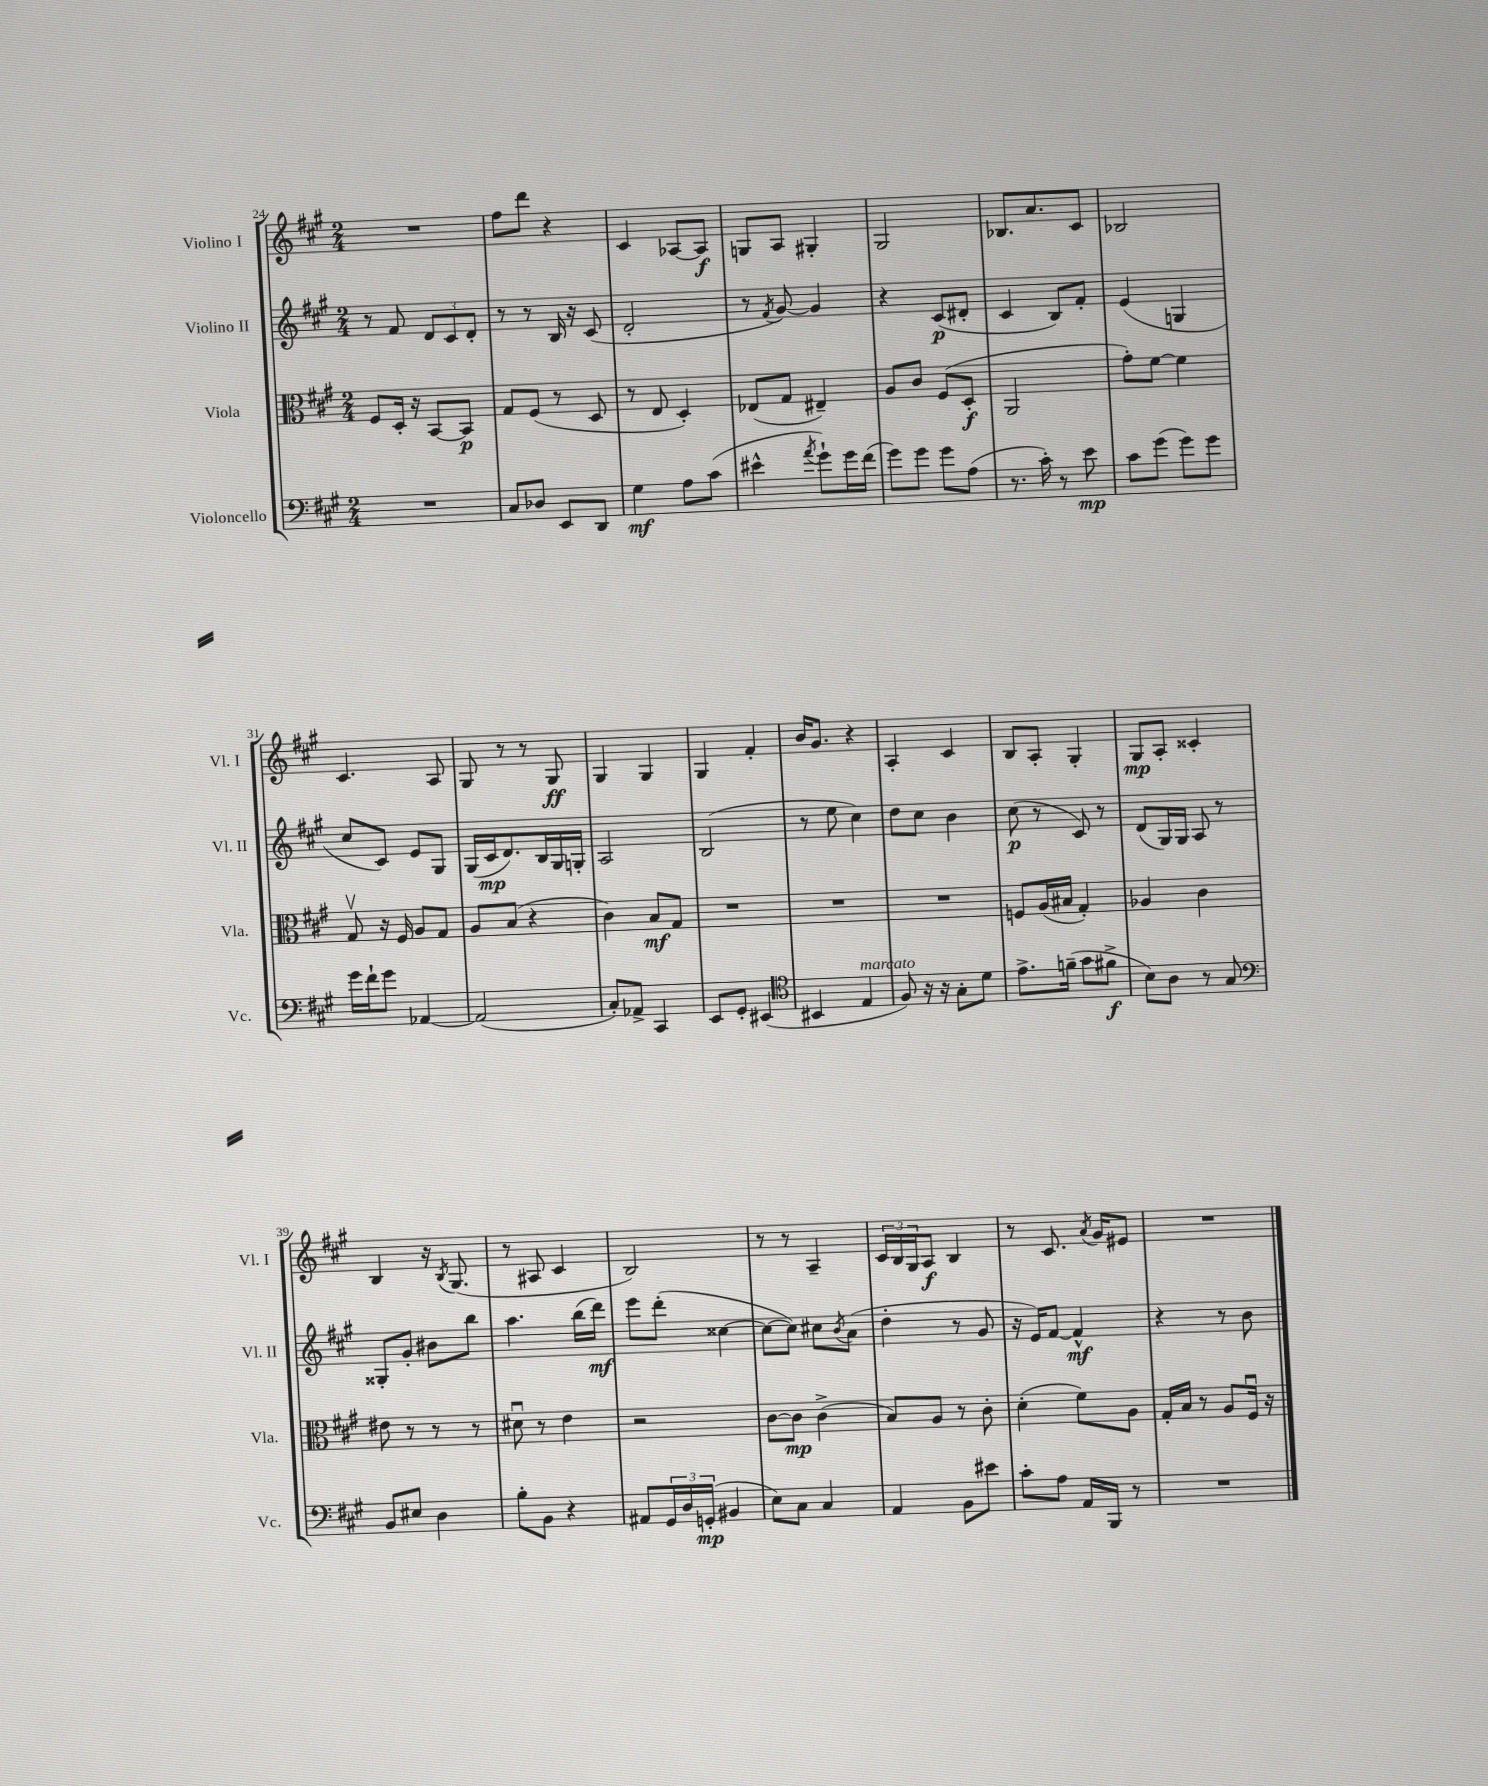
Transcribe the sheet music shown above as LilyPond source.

<<
\new StaffGroup <<
\new Staff = "s0" \with { instrumentName = "Violino I" shortInstrumentName = "Vl. I" } {
    \clef treble \key a \major \numericTimeSignature \time 2/4
    R2 |
    fis''8 d'''8 r4 |
    cis'4 aes8~ aes8\f |
    g8 a8 gis4-. |
    gis2 |
    bes8. a'8. cis'8 |
    bes2 |
    cis'4. a8 |
    gis8 r8 r8 gis8\ff |
    gis4 gis4 |
    gis4 fis'4-. |
    b'16 gis'8. r4 |
    a4-. cis'4 |
    b8 a8-. gis4-. |
    gis8\mp a8-. cisis'4-. |
    b4 r16 \acciaccatura { b8 } gis8.( |
    r8 ais8 cis'4 |
    b2) |
    r8 r8 a4-- |
    \tuplet 3/2 { cis'16 b16 gis16 } a8\f b4 |
    r8 cis'8. \acciaccatura { a'8 } gis'16 eis'8 |
    R2 \bar "|." |
}
\new Staff = "s1" \with { instrumentName = "Violino II" shortInstrumentName = "Vl. II" } {
    \clef treble \key a \major \numericTimeSignature \time 2/4
    r8 fis'8 \tuplet 3/2 { d'8 cis'8 d'8-. } |
    r8 r8 b16 r16 cis'8( |
    d'2-. |
    r8 \acciaccatura { fis'8 } gis'8~) gis'4 |
    r4 cis'8\p( dis'8-. |
    cis'4 b8) fis'8-. |
    e'4( g4 |
    cis''8 cis'8) e'8 gis8 |
    gis16( cis'16\mp d'8.) b16 gis16 g16-. |
    a2 |
    b2( |
    r8 e''8 cis''4) |
    d''8 cis''8 b'4 |
    cis''8\p( r8 cis'8) r8 |
    d'8( gis16) gis16 a8 r8 |
    gisis8-. gis'8-. bis'8 b''8 |
    a''4. b''16( d'''16\mf) |
    e'''8 d'''8-.( cisis''4~ |
    cisis''8~ cisis''8) cis''8 \acciaccatura { b'8 } a'8( |
    d''4-. r8 gis'8 |
    r16 e'16) fis'8~ fis'4-^\mf |
    r4 r8 b'8 \bar "|." |
}
\new Staff = "s2" \with { instrumentName = "Viola" shortInstrumentName = "Vla." } {
    \clef alto \key a \major \numericTimeSignature \time 2/4
    fis8 d16-. r16 b,8~ b,8\p |
    gis8 fis8( r8 d8 |
    r8 e8 d4-.) |
    ees8( gis8 eis4--) |
    a8 cis'8 fis8( d8-.\f |
    a,2 |
    gis'8-.) fis'8~ fis'4 |
    gis8\upbow r16 fis16 a8 gis8 |
    a8 b8( r4 |
    cis'4) b8\mf gis8 |
    R2 |
    R2 |
    R2 |
    f8 a16( bis16 gis4-.) |
    aes4 cis'4 |
    eis'8 r8 r8 r8 |
    dis'8\downbow r8 e'4 |
    r2 |
    cis'8~ cis'8\mp cis'4->( |
    b8) a8 r8 cis'8-. |
    d'4-.( fis'8) a8 |
    gis16-. b16 r8 a8 fis16\downbow r16 \bar "|." |
}
\new Staff = "s3" \with { instrumentName = "Violoncello" shortInstrumentName = "Vc." } {
    \clef bass \key a \major \numericTimeSignature \time 2/4
    R2 |
    cis8 des8 e,8 d,8 |
    gis4\mf a8 cis'8( |
    eis'4-^ \acciaccatura { a'8 } gis'8-!) gis'16 fis'16( |
    gis'8) gis'8 gis'8 a8( |
    r8. cis'16-.) r8 e'8\mp |
    cis'8 gis'8( gis'8) gis'8 |
    gis'16 fis'16-! gis'8 aes,4~ |
    aes,2( |
    cis8-.) aes,8-> cis,4 |
    e,8 gis,8-. eis,4( |
    \clef tenor bis,4 e4^\markup { \italic "marcato" } |
    fis8) r16 r16 gis8-. d'8 |
    e'8.-> f'16--( gis'8 fis'8->\f |
    b8) a8 r8 gis8 |
    \clef bass b,8 eis8 d4 |
    b8-. b,8 r4 |
    ais,8 \tuplet 3/2 { gis,16 d16 g,16-.\mp( } bis,4 |
    e8) cis8 cis4 |
    a,4 b,8 eis'8 |
    cis'8-. a8 a,16 b,,16 r8 |
    R2 \bar "|." |
}
>>
>>
\layout { \context { \Score currentBarNumber = #24 } }
